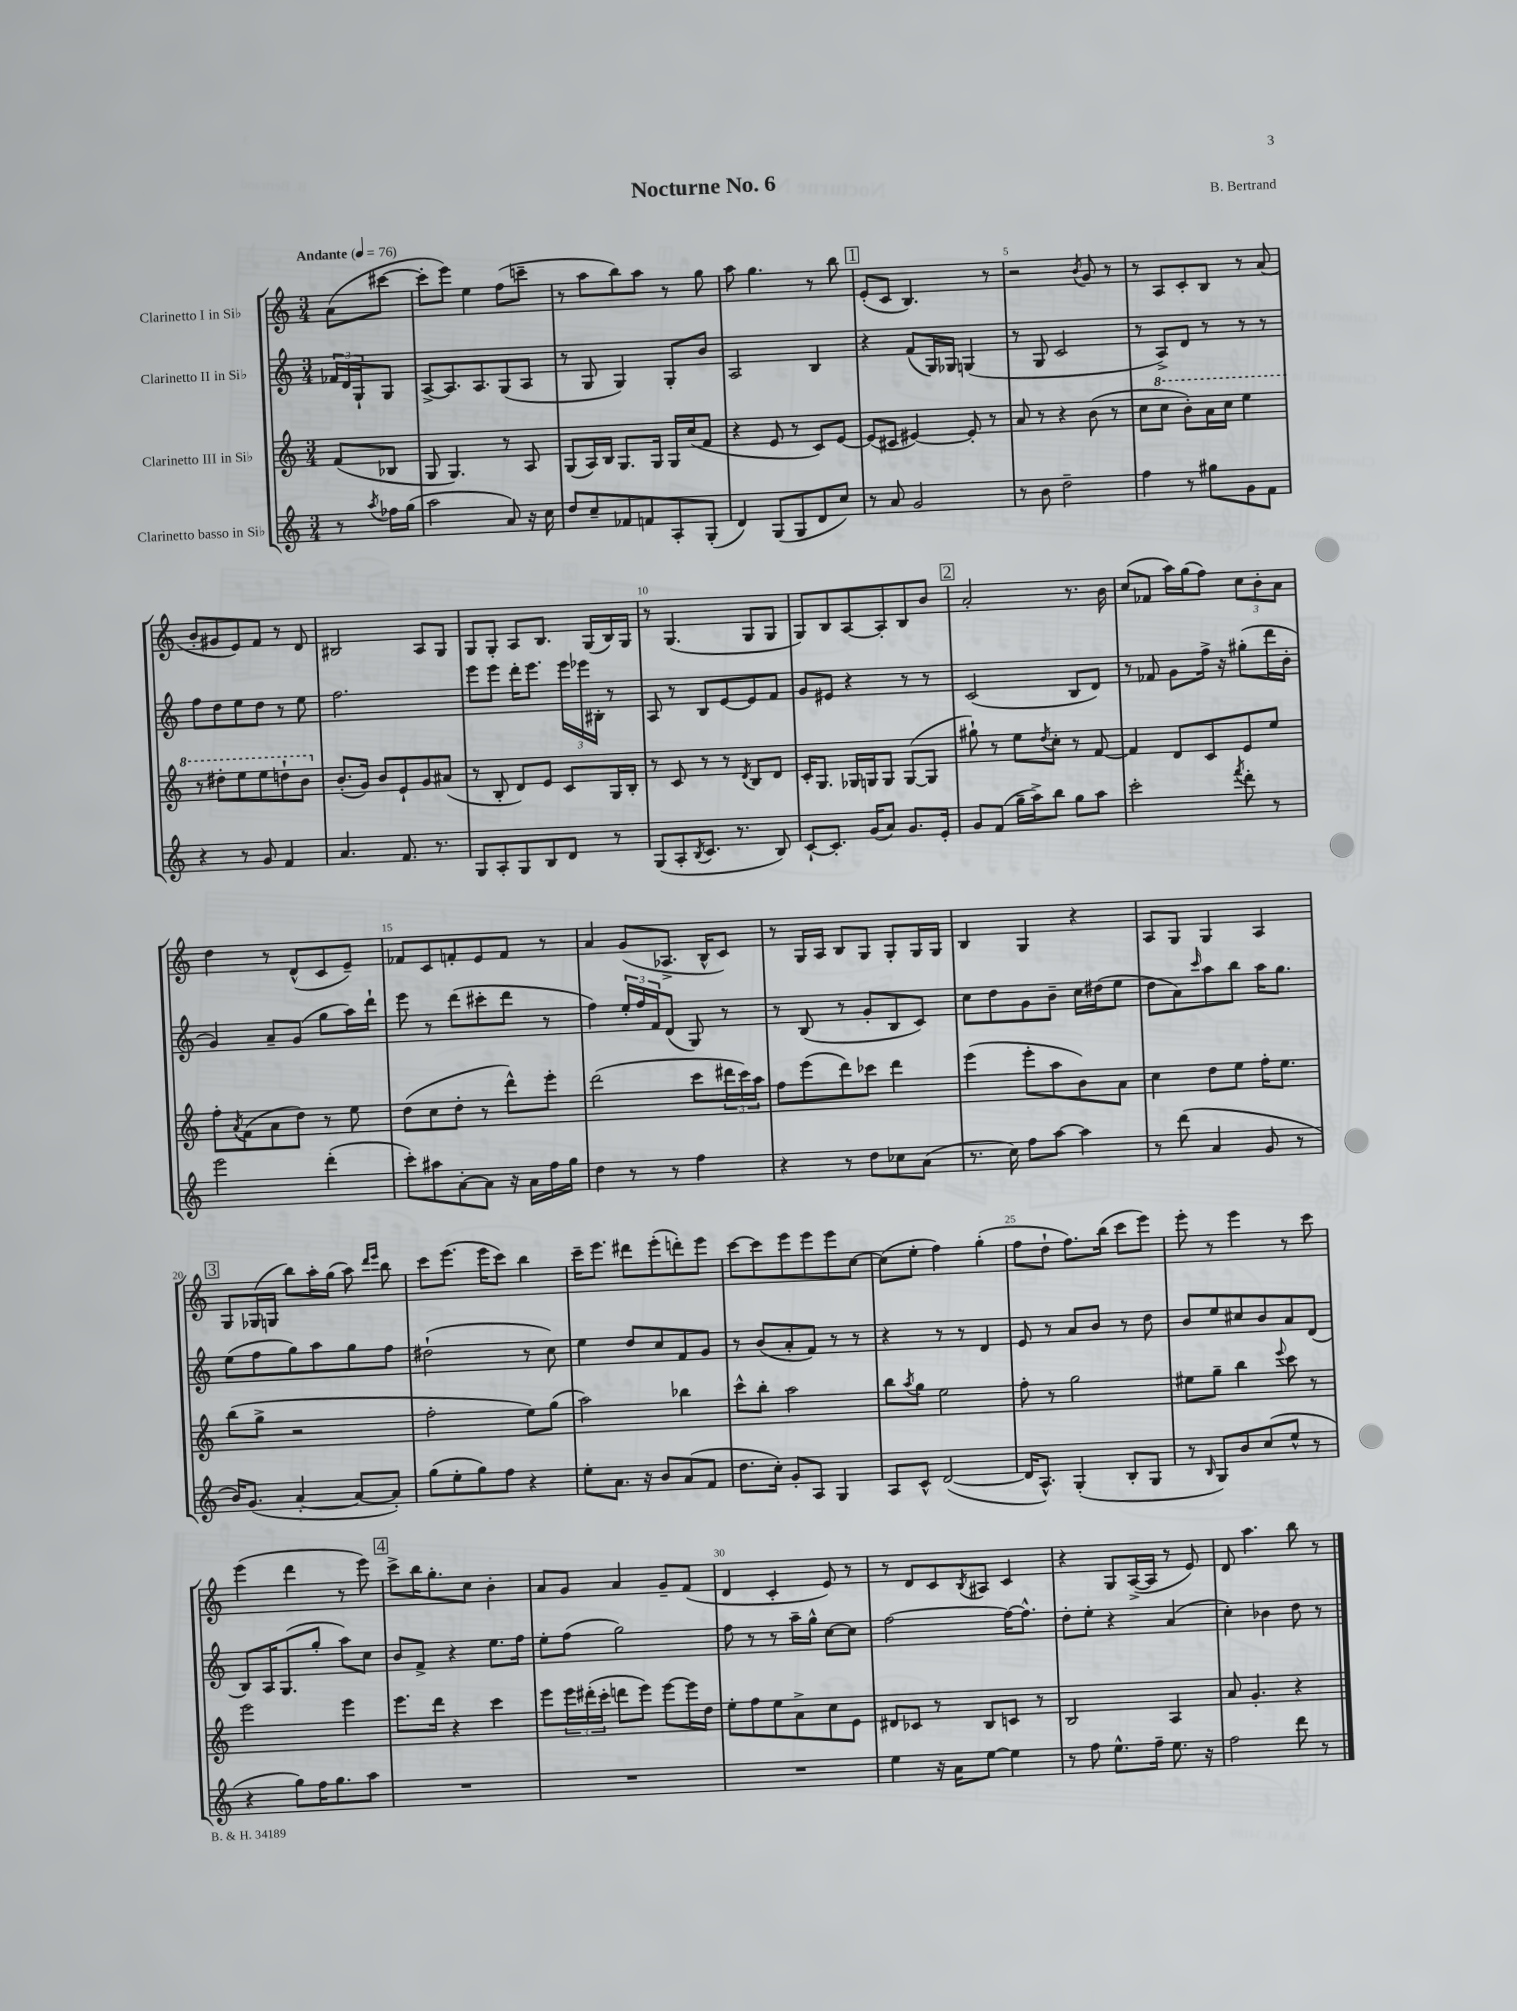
\header { title = "Nocturne No. 6" composer = "B. Bertrand" }
<<
\new StaffGroup <<
\new Staff = "s0" \with { instrumentName = "Clarinetto I in Sib" } {
    \clef treble \key c \major \numericTimeSignature \time 3/4 \partial 4 \tempo "Andante" 4 = 76
    a'8( cis'''8~ |
    cis'''8-. e'''8) e''4 f''8( c'''8-- |
    r8 a''8 b''8) a''8 r8 g''8 |
    a''8 g''4. r8 b''8 |
    \mark \markup { \box "1" } e'8-.( c'8 b4.) r8 |
    r2 \acciaccatura { b'8 } g'8 r8 |
    r8 a8 c'8-. b8 r8 a'8( |
    b'8-. gis'8 e'8) f'8 r8 d'8 |
    bis2 a8 g8 |
    g8 g8-. a8 b8. g16( b16) g16 |
    r8 g4.( g8 g8 |
    g8) b8 a8~ a8-. b8 b'8 |
    \mark \markup { \box "2" } a'2-. r8. b'16 |
    c''8( fes'8 a''16) g''16( f''8) \tuplet 3/2 { c''8 b'8-. a'8 } |
    d''4 r8 d'8-^( c'8 e'8--) |
    fes'8 c'8 f'8-. e'8 f'8 r8 |
    a'4 g'8( aes8.-> b16-^ c'8) |
    r8 g16 a16 b8 g8 g8-. g16 g16 |
    b4 g4 r4 |
    a8 g8 g4 a4 |
    \mark \markup { \box "3" } g8 ges16( g16 b''8) a''16-. g''16( a''8) \grace { d'''16 e'''16 } b''8 |
    c'''8 e'''8.( e'''16 c'''8) b''4 |
    c'''16-- e'''8. dis'''8 e'''8-.( d'''8-.) e'''8 |
    c'''8~ c'''8 e'''8 e'''8 e'''8 c''8~ |
    c''8( e''8-. f''4) g''4-.( |
    f''8 d''8-! f''8.) b''16( c'''8 e'''8) |
    e'''8-. r8 e'''4 r8 c'''8 |
    e'''4( d'''4 r8 e'''8) |
    \mark \markup { \box "4" } c'''8-> b''16 g''8.-. c''8 b'4-. |
    a'8 g'8 a'4 g'8-- f'8( |
    d'4 c'4-. e'8) r8 |
    r8 d'8 c'8 \acciaccatura { b8 } ais8 c'4 |
    r4 g8 a16~->( a16 r8 e'8) |
    d'8 a''4. b''8 r8 \bar "|." |
}
\new Staff = "s1" \with { instrumentName = "Clarinetto II in Sib" } {
    \clef treble \key c \major \numericTimeSignature \time 3/4 \partial 4
    \tuplet 3/2 { fes'16 d'16 g16-! } g8 |
    a8~-> a8. a8. g8( a8 |
    r8 g8 g4) g8-. b'8 |
    a2 b4 |
    \mark \markup { \box "1" } r4 f'8( g16) ges16 g4( |
    r8 g8 c'2 |
    r8 a8->) d'8 r8 r8 r8 |
    f''8 d''8 e''8 d''8 r8 e''8 |
    f''2. |
    e'''8 e'''8 d'''16-. e'''8. \tuplet 3/2 { e'''16 ees'''16 bis16-. } r8 |
    a8 r8 b8 e'8~ e'8 f'8 |
    g'8 eis'8 r4 r8 r8 |
    \mark \markup { \box "2" } c'2( b8 d'8) |
    r8 fes'8 g'8 f''16-> r16 gis''8-.( d'''16 b'16-. |
    g'4) a'8-- g'8( g''8 a''16) d'''16-! |
    e'''8 r8 d'''8( cis'''8-. d'''8 r8 |
    f''4) \tuplet 3/2 { e''16-. f''16 f'16 } d'8( g8) r8 |
    r8 b8( r8 g'8-. b8 c'8) |
    c''8 d''8 g'8 b'8-- c''16 dis''16( e''8 |
    d''8 a'8) \grace { c'''16 } a''8 b''8 a''16 g''8. |
    \mark \markup { \box "3" } e''8( f''8 g''8) a''8 g''8 f''8 |
    dis''2-!( r8 c''8) |
    e''4 d''8 c''8 f'8 g'8 |
    r8 b'8( a'8-. f'8) r8 r8 |
    r4 r8 r8 d'4 |
    e'8 r8 a'8 b'8 r8 d''8 |
    b'8 e''8 cis''8 b'8 a'8 d'8( |
    b8) a16 g8.( g''8-. a''8) c''8 |
    \mark \markup { \box "4" } b'8 f'8-> r4 e''8. f''16 |
    e''8-. f''8( g''2) |
    f''8 r8 r8 a''16-- g''16-^ c''8~ c''8 |
    f''2~ f''16~ f''8.-^ |
    d''8-. e''8-. r4 a'4( |
    c''4-.) bes'4 d''8 r8 \bar "|." |
}
\new Staff = "s2" \with { instrumentName = "Clarinetto III in Sib" } {
    \clef treble \key c \major \numericTimeSignature \time 3/4 \partial 4
    f'8( bes8 |
    g8 g4.) r8 a8 |
    g8( a16) b16 g8. g16 g16 c''16( f'8 |
    r4 e'8 r8 c'8) e'8~ |
    \mark \markup { \box "1" } e'8( cis'8 eis'4~) eis'8-. r8 |
    a'8 r8 r4 b'8( r8 |
    c''8 \ottava #1 c'''8 b''8-.) a''16 c'''16 e'''4 |
    r8 dis'''8-. e'''8 e'''8 d'''8-! b''8 \ottava #0 |
    b'8.-.( g'16) b'8 e'8-! g'8 ais'8( |
    r8 b8-. d'8) e'8 c'8 g16 b16-. |
    r8 c'8 r8 r8 \acciaccatura { d'8 } b8 d'8 |
    c'16-. g8. ges16 g16 g8 g8~( g8 |
    \mark \markup { \box "2" } gis''8-!) r8 e''8 \acciaccatura { d''8 } c''8-. r8 f'8~ |
    f'4 d'8 c'8 e'8 e''8 |
    f''8-. \acciaccatura { a'8 } f'8( a'8 d''8) r8 e''8 |
    d''8( c''8 d''8-. r8 d'''8-^) e'''8-. |
    d'''2( c'''8 \tuplet 3/2 { dis'''16 c'''16) a''16 } |
    f''8 e'''8( d'''8) ces'''8 d'''4 |
    e'''4( e'''8-. a''8 b'8) a'8 |
    c''4 d''8 e''8 f''16-. e''8. |
    \mark \markup { \box "3" } b''8( g''8-> r2 |
    f''2-. e''8) g''8( |
    a''2) bes''4 |
    c'''8-^ b''8-. a''2 |
    b''8 \acciaccatura { a''8 } g''8 e''2 |
    f''8-. r8 g''2 |
    eis''8 g''8-- b''4 \appoggiatura { e'''8 } c'''8 r8 |
    e'''2 e'''4 |
    \mark \markup { \box "4" } e'''8. d'''16 r4 c'''4 |
    e'''8 \tuplet 3/2 { e'''16 dis'''16-.( c'''16-. } d'''8 e'''8) e'''8~ e'''16 d''16 |
    e''8-. f''8 e''8 a'8-> c''8 e'8 |
    dis'8 ces'8 r8 b8 c'8 r8 |
    b2 a4 |
    a'8 g'4.-. r4 \bar "|." |
}
\new Staff = "s3" \with { instrumentName = "Clarinetto basso in Sib" } {
    \clef treble \key c \major \numericTimeSignature \time 3/4 \partial 4
    r8 \acciaccatura { a''8 } fes''16 g''16( |
    a''2 a'8) r16 c''16 |
    d''8 c''8-- fes'8 f'8 a8-. g8-.( |
    d'4) g8( g8 d'8 c''8) |
    \mark \markup { \box "1" } r8 a'8 g'2 |
    r8 b'8 d''2-- |
    f''4 r8 gis''8 g'8 f'8 |
    r4 r8 g'8 f'4 |
    a'4. f'8. r8. |
    g8 a8-. g8 b8 d'8 r8 |
    g8( a8-. \acciaccatura { b8 } c'8. r8. b8) |
    c'8~-! c'8.-. g'16( a'8) g'8. e'16-. |
    \mark \markup { \box "2" } g'8 f'8( g''16-- a''16->) b''8 g''8 a''8 |
    c'''2-. \acciaccatura { f'''8 } d'''8-. r8 |
    e'''2 d'''4-.( |
    c'''8-.) ais''8 a'8~-. a'8 r16 a'16 f''16 g''16 |
    d''4 r8 r8 f''4 |
    r4 r8 d''8 ces''8 a'8( |
    r8. c''16) f''8 a''8~ a''4 |
    r8 d'''8( a'4 g'8 r8 |
    \mark \markup { \box "3" } b'16) g'8.( a'4~-. a'8~ a'8-.) |
    g''8( e''8-. g''8) f''8 r4 |
    e''8-. a'8. r16 b'8 a'8( f'8 |
    d''8. c''16-.) g'8-. a8 g4 |
    a8 c'8-^ d'2~( |
    d'16 a8.-^) g4-.( b8-. g8 |
    r8 \grace { b16 } g8) b'8 c''8( e''8-^ r8 |
    r4 g''8) f''16 g''8. a''8 |
    \mark \markup { \box "4" } R2. |
    R2. |
    R2. |
    e''4 r16 a'16 e''8~ e''4 |
    r8 f''8 e''8.-^ f''16-- e''8. r16 |
    f''2 d'''8 r8 \bar "|." |
}
>>
>>
\layout { \context { \Score \override BarNumber.break-visibility = ##(#f #t #t) barNumberVisibility = #(every-nth-bar-number-visible 5) } }
